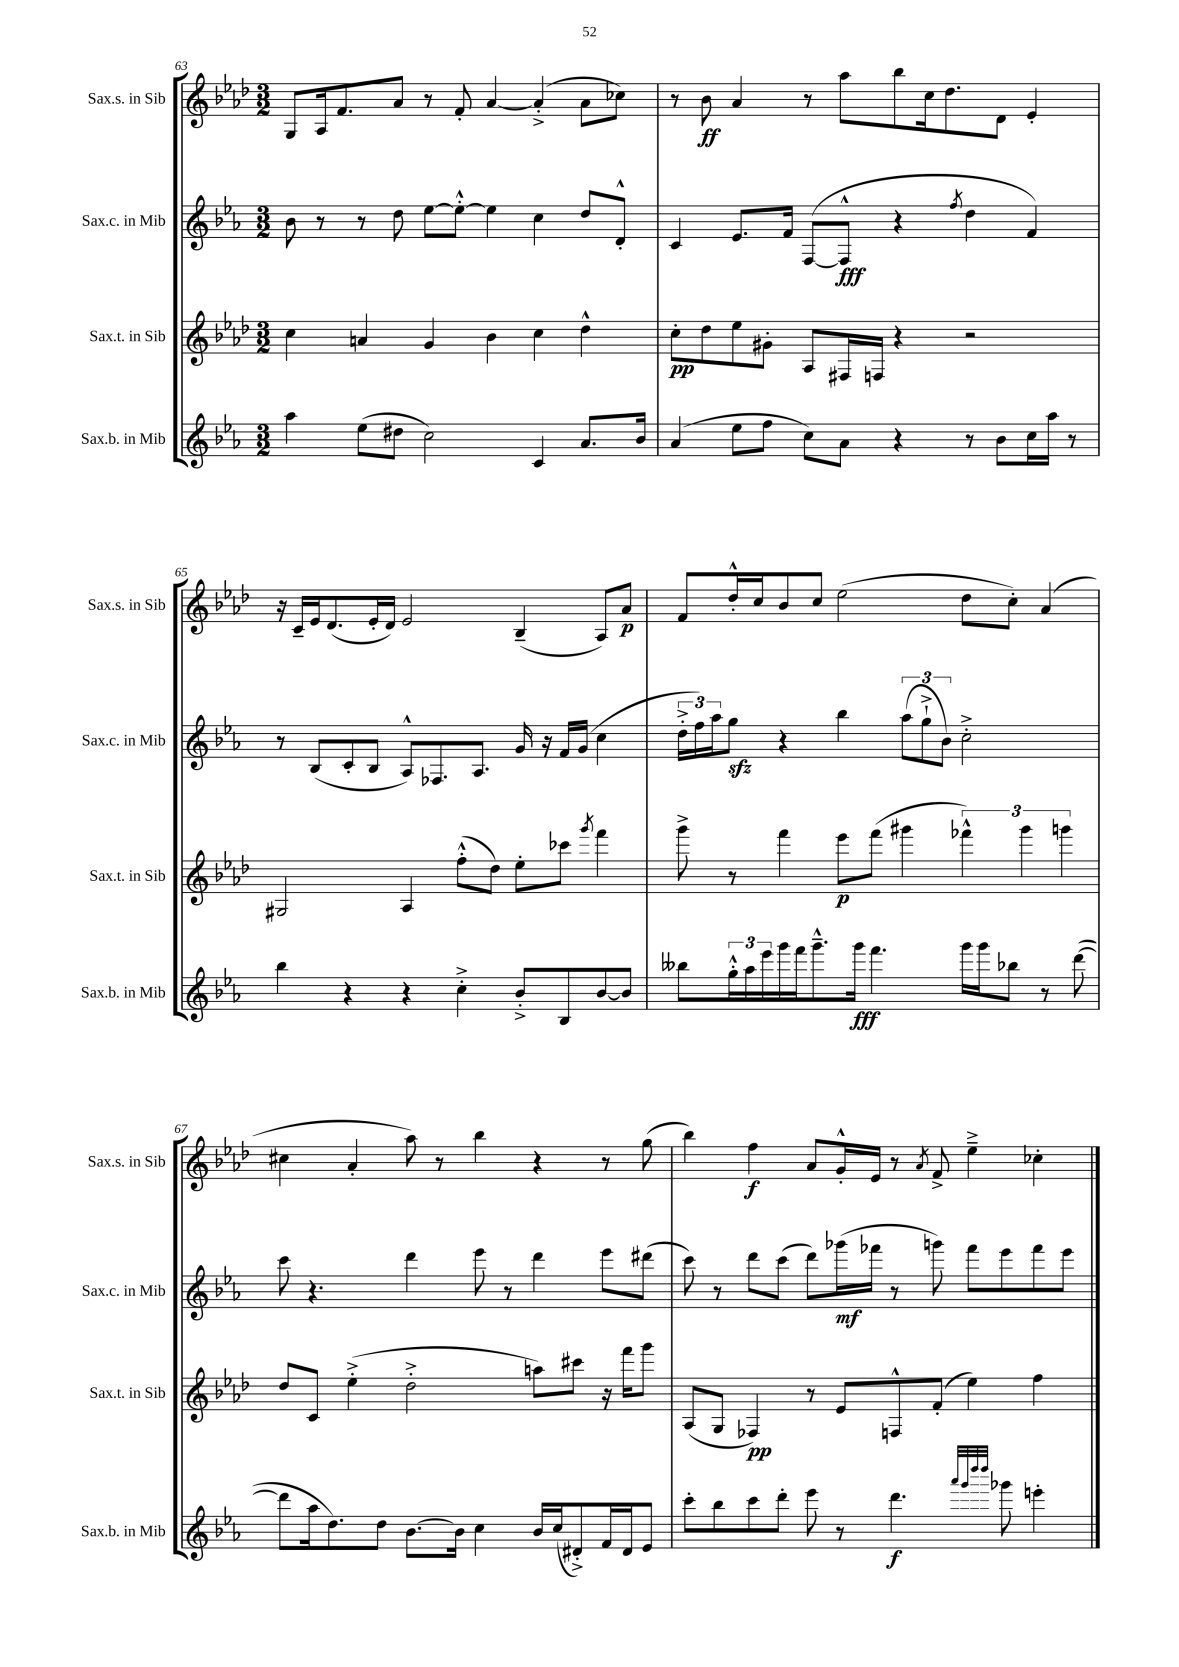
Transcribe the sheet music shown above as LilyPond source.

<<
\new StaffGroup <<
\new Staff = "s0" \with { instrumentName = "Sax.s. in Sib" shortInstrumentName = "Sax.s. in Sib" } {
    \clef treble \key aes \major \numericTimeSignature \time 3/2
    g8 aes16 f'8. aes'8 r8 f'8-. aes'4~ aes'4-.->( aes'8 ces''8) |
    r8 bes'8\ff aes'4 r8 aes''8 bes''8 c''16 des''8. des'8 ees'4-. |
    r16 c'16-- ees'16 des'8.( ees'16-. des'16) ees'2 bes4--( aes8) aes'8\p |
    f'8 des''16-.-^ c''16 bes'8 c''8 ees''2( des''8 c''8-.) aes'4( |
    cis''4 aes'4-. aes''8) r8 bes''4 r4 r8 g''8( |
    bes''4) f''4\f aes'8 g'16-.-^ ees'16 r8 \acciaccatura { aes'8 } f'8-> ees''4---> ces''4-. \bar "|." |
}
\new Staff = "s1" \with { instrumentName = "Sax.c. in Mib" shortInstrumentName = "Sax.c. in Mib" } {
    \clef treble \key ees \major \numericTimeSignature \time 3/2
    bes'8 r8 r8 d''8 ees''8~ ees''8~-.-^ ees''4 c''4 d''8 d'8-.-^ |
    c'4 ees'8. f'16 f8~( f8-^\fff r4 \acciaccatura { f''8 } d''4 f'4) |
    r8 bes8( c'8-. bes8 aes8-^) fes8. aes8. g'16 r16 f'16 g'16( c''4 |
    \tuplet 3/2 { d''16-.-> f''16) aes''16 } g''8\sfz r4 bes''4 \tuplet 3/2 { aes''8( g''8-!-> bes'8) } c''2-.-> |
    c'''8 r4. d'''4 ees'''8 r8 d'''4 ees'''8 dis'''8( |
    c'''8) r8 d'''8 c'''8( d'''8) ges'''16\mf( fes'''16 r8 g'''8) fes'''8 ees'''8 fes'''8 ees'''8 \bar "|." |
}
\new Staff = "s2" \with { instrumentName = "Sax.t. in Sib" shortInstrumentName = "Sax.t. in Sib" } {
    \clef treble \key aes \major \numericTimeSignature \time 3/2
    c''4 a'4 g'4 bes'4 c''4 des''4-^ |
    c''8-.\pp des''8 ees''8 gis'8-. aes8 fis16 f16 r4 r2 |
    gis2 aes4 f''8-.-^( des''8) ees''8-. ces'''8 \acciaccatura { g'''8 } f'''4 |
    g'''8-> r8 f'''4 ees'''8\p f'''8( gis'''4 \tuplet 3/2 { fes'''4-^) gis'''4 g'''4 } |
    des''8 c'8 ees''4-.->( des''2-.-> a''8) cis'''8 r16 f'''16 g'''8 |
    aes8( g8 fes4\pp) r8 ees'8 f8-^ f'8-.( ees''4) f''4 \bar "|." |
}
\new Staff = "s3" \with { instrumentName = "Sax.b. in Mib" shortInstrumentName = "Sax.b. in Mib" } {
    \clef treble \key ees \major \numericTimeSignature \time 3/2
    aes''4 ees''8( dis''8 c''2) c'4 aes'8. bes'16 |
    aes'4( ees''8 f''8 c''8) aes'8 r4 r8 bes'8 c''16 aes''16 r8 |
    bes''4 r4 r4 c''4-.-> bes'8-.-> bes8 bes'8~ bes'8 |
    beses''8 \tuplet 3/2 { g''16-.-^ aes''16 ees'''16 } g'''16 f'''16 g'''8.---^ g'''16\fff f'''4. g'''16 g'''16 bes''8 r8 d'''8~( |
    d'''8 aes''16 d''8.) d''8 bes'8.~ bes'16 c''4 bes'16 c''16( dis'8-.->) f'16 dis'16 ees'8 |
    c'''8-. bes''8 c'''8 d'''8-. ees'''8 r8 d'''4.\f \grace { aes'''32 g'''32 d''''32 d''''32 } ges'''8 e'''4-. \bar "|." |
}
>>
>>
\layout { \context { \Score currentBarNumber = #63 } }
